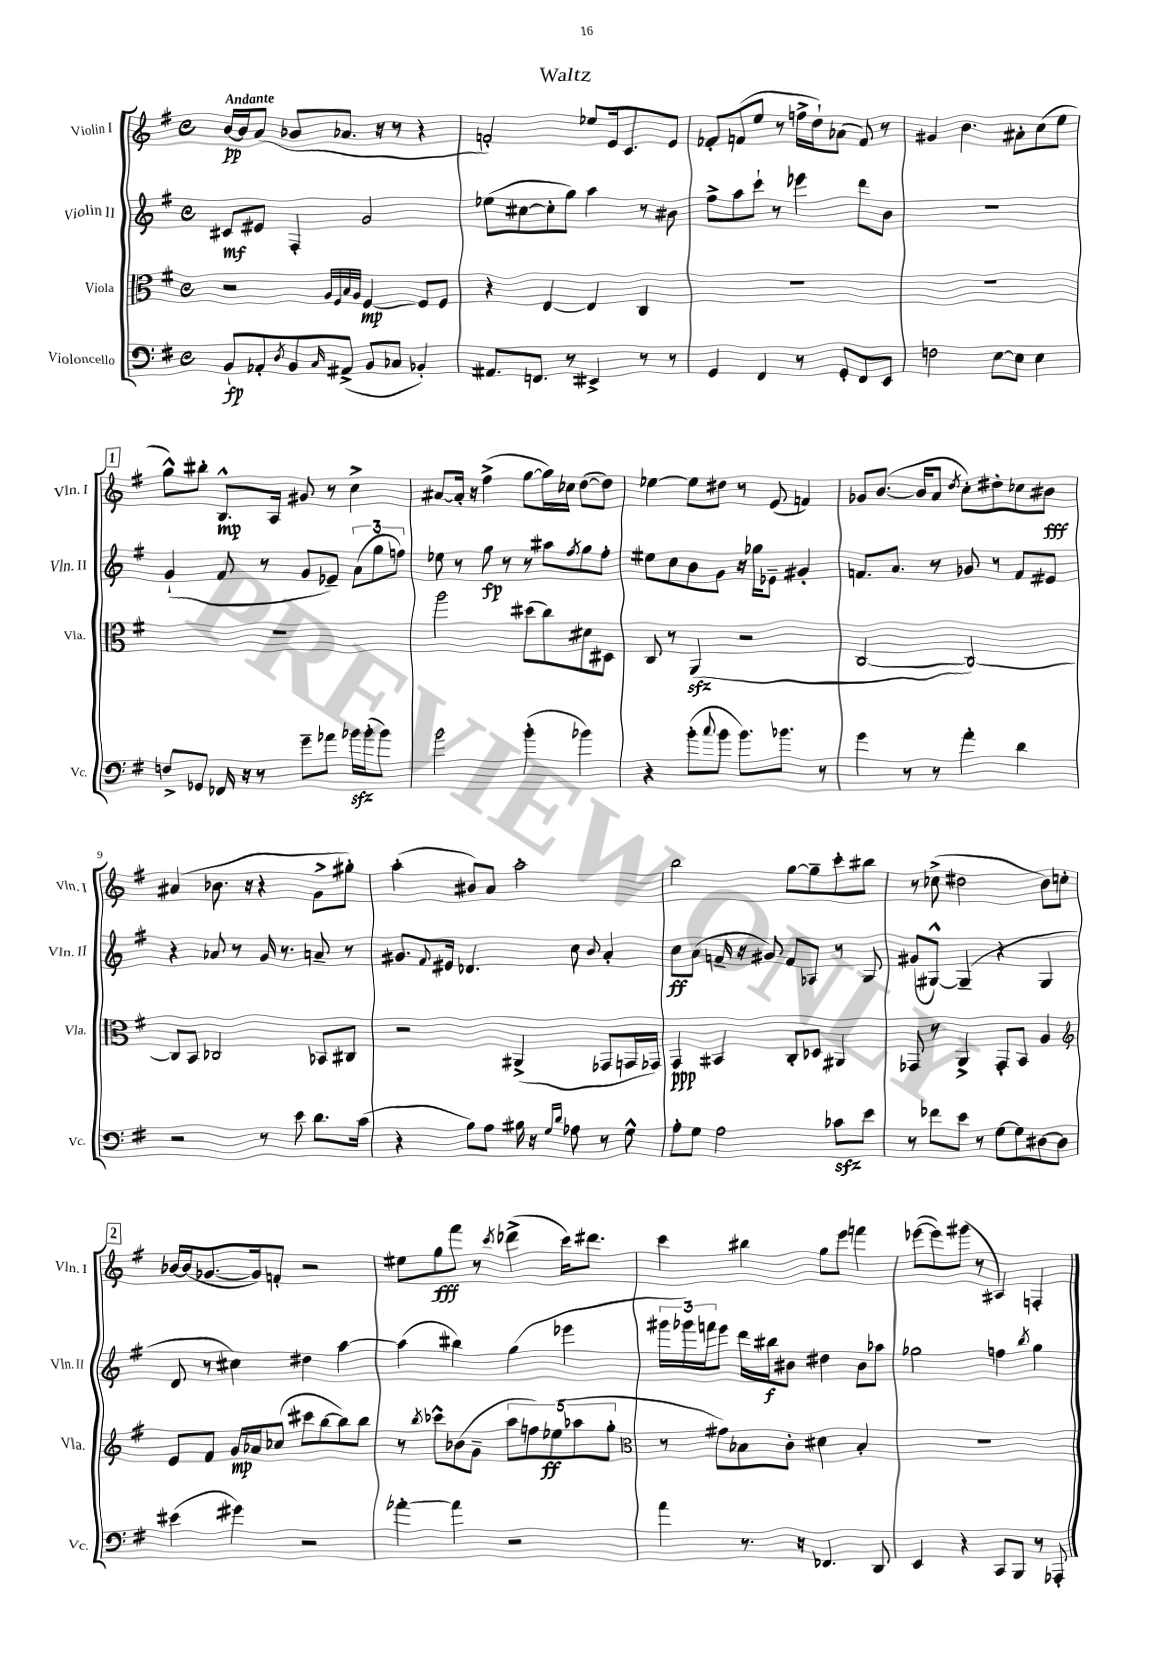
\header { title = "Waltz" }
<<
\new StaffGroup <<
\new Staff = "s0" \with { instrumentName = "Violin I" shortInstrumentName = "Vln. I" } {
    \clef treble \key g \major \defaultTimeSignature \time 4/4 \tempo "Andante"
    b'16~\pp b'16 a'8( bes'8 aes'8. r16 r8 r4 |
    f'2-.) ees''8 e'16 c'8. e'8 |
    fes'8-. f'8( e''8 r8 f''16-> d''16-!) aes'8( f'8) r8 |
    gis'4 b'4. ais'8-. c''8( e''8 |
    \mark \markup { \box "1" } g''8-^) bis''8-. b8.-^\mp a16 gis'8 r8 c''4-> |
    ais'8~ ais'16-. r16 fis''4->( g''8~ g''16) ces''16 d''8~( d''8) |
    ees''4~ ees''8 dis''8 r8 e'8( f'4) |
    ges'8 b'8.~( b'16 a'8 \acciaccatura { d''8 } c''8-.) dis''8-. ces''8 bis'8\fff |
    ais'4( bes'8. r16 r4 g'8-> gis''8-.) |
    a''4-.( bis'8) a'8 a''2-. |
    b''2 g''8~ g''8-- c'''8-. bis''8 |
    r8 ces''8->( dis''2 b'8) c''8-. |
    \mark \markup { \box "2" } bes'16~ bes'16( ges'8.~ ges'16) f'8-. r2 |
    eis''8 g''8\fff fis'''8 r8 \acciaccatura { c'''8 } des'''4->( c'''16) dis'''8. |
    c'''4 bis''4 g''8 e'''8 f'''4 |
    ees'''8~( ees'''8) gis'''8( r8 ais4) f4-. \bar "|." |
}
\new Staff = "s1" \with { instrumentName = "Violin II" shortInstrumentName = "Vln. II" } {
    \clef treble \key g \major \defaultTimeSignature \time 4/4
    cis'8\mf eis'8 fis4-. g'2 |
    ees''8( cis''8~ cis''8-. g''8) a''4 r8 bis'8 |
    fis''8-> a''8 c'''8-! r8 ees'''4 d'''8 b'8 |
    R1 |
    \mark \markup { \box "1" } g'4-!( fis'8 r8 g'8 ees'8--) \tuplet 3/2 { a'8( g''8 f''8) } |
    ees''8 r8 g''8\fp r8 r8 ais''8 \acciaccatura { fis''8 } g''8 fis''8-. |
    eis''8 c''8 b'8 g'8 r16 ges''16 ees'8-- gis'4-. |
    f'8. a'8. r8 ges'8 r8 f'8 eis'8 |
    r4 aes'8 r8 g'16 r8. a'8-- r8 |
    gis'8. \appoggiatura { fis'8 } eis'16 des'4. c''8 \appoggiatura { b'8 } a'4-. |
    c''8\ff a'8( f'16-- r16 gis'8) f'8 aes8 r8 g8 |
    gis'8( gis8~-^) gis4--( r4 gis4 |
    \mark \markup { \box "2" } d'8 r8 cis''4) dis''4 a''4~ |
    a''4( bis''4) g''4( ees'''4 |
    \tuplet 3/2 { gis'''16 ges'''16) f'''16 } e'''8 d'''16 bis''16\f bis'8 dis''4 bis'8 aes''8 |
    ges''2 f''4 \acciaccatura { b''8 } ges''4 \bar "|." |
}
\new Staff = "s2" \with { instrumentName = "Viola" shortInstrumentName = "Vla." } {
    \clef alto \key g \major \defaultTimeSignature \time 4/4
    r2 \grace { a32 fis32 b32 a32 } fis4~\mp fis8 fis8 |
    r4 e4~ e4 c4 |
    R1 |
    R1 |
    \mark \markup { \box "1" } R1 |
    a''2 dis''8( c''8) dis'8 dis8 |
    c8 r8 a,4\sfz( r2 |
    c2~ c2~) |
    c8 b,8 ces2 bes,8 cis8 |
    r2 ais,4->( ges,8 g,16 ges,16) |
    g,4\ppp bis,4 c8-. des8 ais,4 |
    ges,8 r8 a,4-> ges,8-. b,8 a4 |
    \mark \markup { \box "2" } \clef treble e'8 fis'8 g'16\mp aes'16 ces''8( cis'''8 b''8~ b''8) b''8 |
    r8 \acciaccatura { b''8 } ces'''8-^ bes'8( g'8-- \tuplet 5/4 { a''8 f''8) ees''8\ff( aes''8 g''8-. } |
    \clef alto r8 gis'8) bes8 c'8-. dis'4 bes4-. |
    R1 \bar "|." |
}
\new Staff = "s3" \with { instrumentName = "Violoncello" shortInstrumentName = "Vc." } {
    \clef bass \key g \major \defaultTimeSignature \time 4/4
    b,8-!\fp aes,8-. \acciaccatura { d8 } b,8 \grace { c16 } ais,8->( b,8 ces8 bes,4-.) |
    ais,8. f,8. r8 eis,4-> r8 r8 |
    g,4 fis,4 r8 g,8-. fis,8 e,8 |
    f2 e8~ e8 e4 |
    \mark \markup { \box "1" } f8-> ges,8 fes,16 r16 r8 g'8-- aes'8 bes'16\sfz bes'16-.( bes'8) |
    b'2 b'4-.( bes'4) |
    r4 b'8-.( \appoggiatura { c''8 } b'8 b'8.) bes'8. r8 |
    g'4 r8 r8 a'4-. d'4 |
    r2 r8 e'8 d'8. c'16( |
    r4 b8) a8 bis16 r16 \grace { g16 d'16 } aes8 r8 g8-^ |
    a8-. g8 a2 ces'8\sfz e'8 |
    r8 fes'8 e'8 r8 g8~ g8 dis8~ dis8 |
    \mark \markup { \box "2" } eis'4( gis'4) r2 |
    aes'4~-. aes'4 r2 |
    a'4 r8. r16 fes,4. d,8 |
    e,4 r4 c,8 b,,8 r8 aes,,8-. \bar "|." |
}
>>
>>
